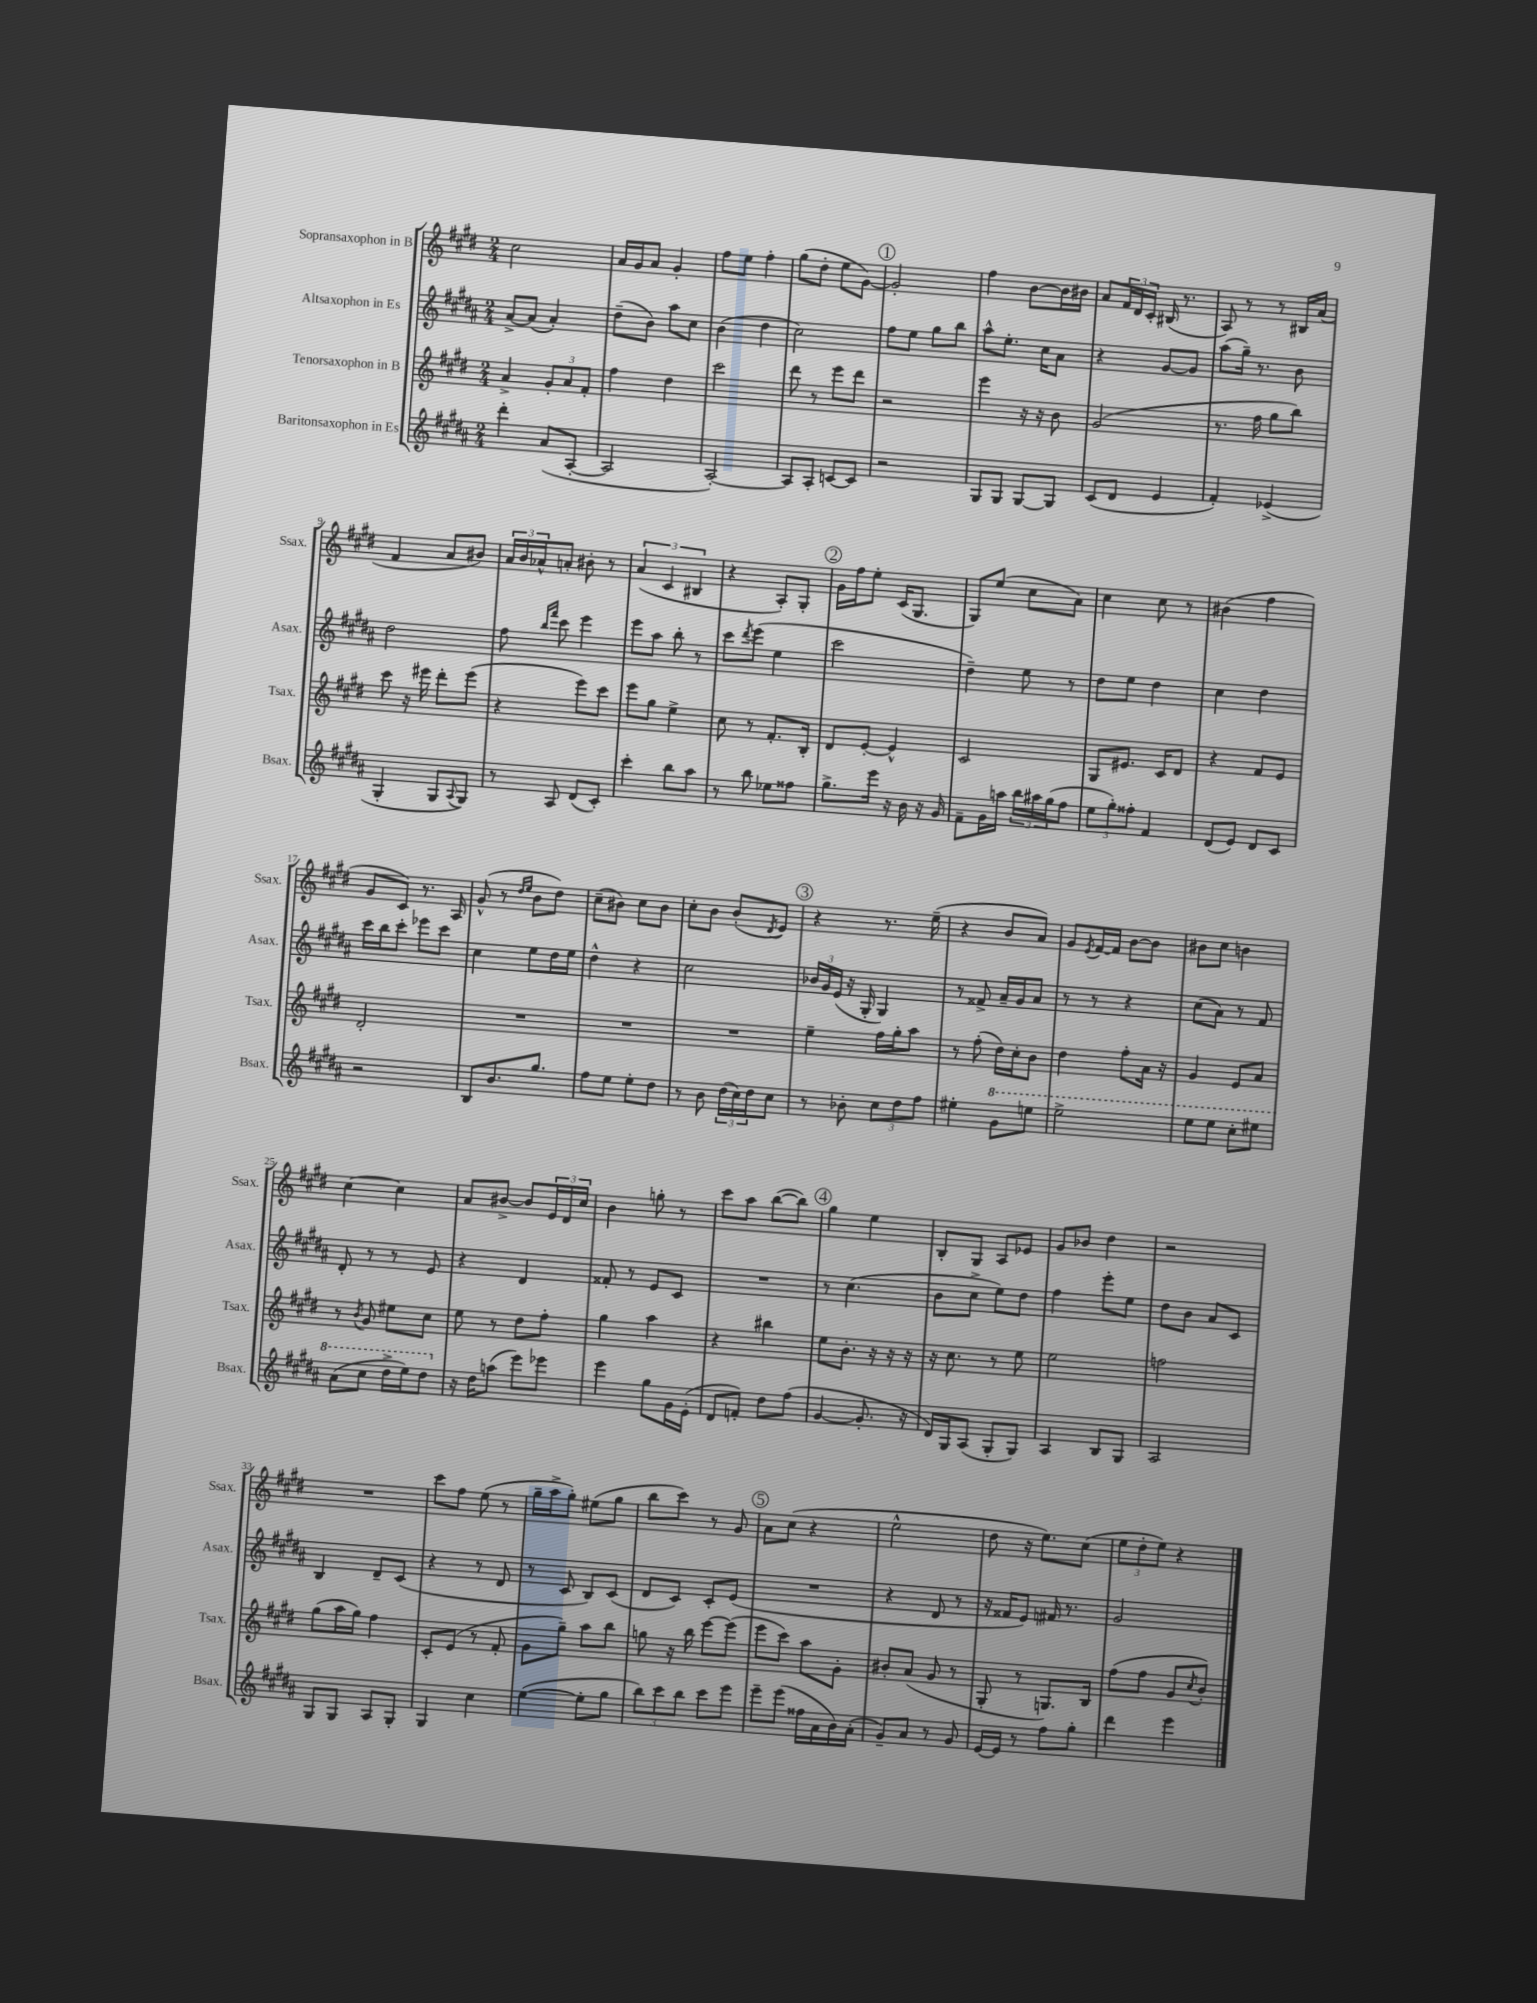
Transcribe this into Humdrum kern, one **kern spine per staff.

**kern	**kern	**kern	**kern
*staff4	*staff3	*staff2	*staff1
*clefG2	*clefG2	*clefG2	*clefG2
*k[f#c#g#d#a#]	*k[f#c#g#d#]	*k[f#c#g#d#a#]	*k[f#c#g#d#]
*M2/4	*M2/4	*M2/4	*M2/4
4ddd#'\	4a^/	[8a#^/L	2cc#\
.	.	(8a#/]J	.
(8a#/L	12g#'/L	4a#'/)	.
.	12a/	.	.
[8A#'/J	.	.	.
.	12f#'/J	.	.
=	=	=	=
2A#/]	4ff#\	(8dd#~\L	16a/LL
.	.	.	16g#/J
.	.	8b\J)	8a/J
.	4dd#\	8aa#\L	4g#'/
.	.	8cc#\J	.
=	=	=	=
[2A#'/)	2ccc#\	(4b\	8ff#\L
.	.	.	8ee\J
.	.	4dd#\	4ff#'\
=	=	=	=
8A#/]L	8ddd#\	2cc#\)	(8gg#\L
8A#'/J	8r	.	8dd#'\J
[8c/L	8eee\L	.	8ee\L
8c/]J	8ddd#\J	.	[8g#\J)
=	=	=	=
2r	2r	8ff#\L	2g#'/]
.	.	8ee\J	.
.	.	8gg#\L	.
.	.	8bb\J	.
=	=	=	=
8G#/L	4eee\	8aa#^^\L	4ff#\
8G#/J	.	8.ee'\J	.
[8G#/L	16r	.	[8b\L
.	16r	16cc#\LK	.
8G#/]J	8b\	8a#\J	16b\]L
.	.	.	16b#\JJ
=	=	=	=
(8c#/L	(2g#/	4r	8a/L
8d#/J	.	.	24f#/L
.	.	.	24d#/
.	.	.	24c#'/JJ
4e/	.	[8g#/L	(16B#/
.	.	.	8.r
.	.	8g#/]J	.
=	=	=	=
4f#'/)	8.r	(8aa#\L	8A/)
.	.	16gg#~\Jk)	8r
.	16ff#\	8.r	.
(4e-^/	8gg#\L	.	8r
.	8bb\J)	8b\	16B#/LL
.	.	.	(16a/JJ
=	=	=	=
4G#'/	8ccc#\	2dd#\	4f#/
.	16r	.	.
.	16eee#\	.	.
8G#/L	8ddd#'\L	.	8a/L
8qqA#/	.	.	.
8G#/J)	(8eee#\J	.	8b#/J)
=	=	=	=
8r	4r	8ff#\	24a/LL
.	.	.	24b/
.	.	.	24a-^^/J
.	.	16qqbb/LL	.
.	.	16qqfff#/JJ	.
8A#/	.	8ccc#\	8a'/J
(8d#/L	8eee\L)	4eee\	8b#'\
8c#'/J)	8ccc#\J	.	8r
=	=	=	=
4ccc#'\	8eee\L	8eee\L	(6a/
.	8gg#\J	8aa#\J	.
.	.	.	6c#/
8bb\L	4ee^\	8bb'\	.
.	.	.	6B#/
8aa#\J	.	8r	.
=	=	=	=
8r	8cc#\	8ccc#\L	4r
.	.	8qddd#/	.
8bb\	8r	(8eee\J	.
8ee-\L	8.f#'/L	4ee\	8A'/L)
8ff##\J	.	.	8G#'/J
.	16B'/Jk	.	.
=	=	=	=
8.gg#^\L	8d#/L	2ccc#\	16g#\LL
.	.	.	16ff#\J
.	[8e'/J	.	8ee'\J
16eee\Jk	.	.	.
16r	4e^^/]	.	(16c#/LK
16b\	.	.	8.G#/J
16r	.	.	.
16g#/	.	.	.
=	=	=	=
8f#~\L	2c#/	4dd#~\)	8G#/L)
16g#\L	.	.	(8ee/J
16aa\JJ	.	.	.
24bb\LL	.	8ee\	8cc#\L
24aa#\	.	.	.
(24gg#\J	.	.	.
8ff#\J	.	8r	8a\J)
=	=	=	=
12ee\L	8G#/L	8dd#\L	4cc#\
12gg#'\)	.	.	.
.	8.e#/J	8ee\J	.
12ff##'\J	.	.	.
4f#/	.	4dd#\	8cc#\
.	16c#/LK	.	.
.	8d#/J	.	8r
=	=	=	=
(8d#/L	4r	4cc#\	(4b#\
8e/J)	.	.	.
8d#/L	8f#/L	4dd#\	4ff#\
8c#/J	8e/J	.	.
=	=	=	=
2r	2d#'/	16ccc#\LL	8g#/L
.	.	16bb\J	.
.	.	8ccc#'\J	8c#/J)
.	.	8eee-\L	8.r
.	.	8ccc#\J	.
.	.	.	16A/
=	=	=	=
8B/L	2r	4cc#\	(8g#^^/
8.b/	.	.	8r
.	.	.	16qqdd#/LL
.	.	.	16qqee/JJ
.	.	8ee\L	8b\L
8.gg#/J	.	.	.
.	.	16dd#\L	8dd#\J)
.	.	16ee\JJ	.
=	=	=	=
8ff#\L	2r	4dd#^^\	(8cc#~\L
8ee\J	.	.	8b#\J)
8ee'\L	.	4r	8cc#\L
8dd#\J	.	.	8b#\J
=	=	=	=
8r	2r	2cc#\	8cc#'\L
8b\	.	.	8b\J
(24dd#\LL	.	.	(8b'/L
24cc#\)	.	.	.
24dd#\J	.	.	.
.	.	.	8qd#/
8cc#\J	.	.	8e/J)
=	=	=	=
8r	4ee~\	24b-/LL	4r
.	.	24g#/	.
.	.	(24e/JJ	.
8b-'\	.	16r	.
.	.	16G#'/	.
12cc#\L	16ff#\LL	4G#/)	8.r
.	16gg#'\J	.	.
12dd#\	.	.	.
.	8aa\J	.	.
12ff#\J	.	.	.
.	.	.	(16ee~\
=	=	=	=
4ee#'\	8r	8r	4r
.	(8ff#'\	8f##^/	.
8gg#\L	16dd#\LL)	16a#~/LL	8b/L
.	16cc#'\J	16g#/J	.
8eee\J	8b\J	8a#/J	8a/J)
=	=	=	=
2eee^\	4dd#\	8r	8g#/L
.	.	.	8qe/
.	.	8r	[16f#/L
.	.	.	16f#/]JJ
.	8ff#'\L	4r	[8b\L
.	16a\Jk	.	8b\]J
.	16r	.	.
=	=	=	=
8eee\L	4g#/	(8cc#\L	8b#\L
8eee\J	.	8a#\J)	8cc#\J
8ccc#'\L	8e/L	8r	4b\
8eee#\J	8a/J	8f#/	.
=	=	=	=
(8aa#\L	8r	8d#'/	[4cc#\
.	8qb/	.	.
8ccc#\J	8g#/	8r	.
16ddd#^\LL	8ee#\L	8r	4cc#\]
16eee\J)	.	.	.
8ddd#\J	8cc#\J	8e/	.
=	=	=	=
16r	8ee\	4r	8a/L
16dd#\LK	.	.	.
(8aa\J	8r	.	[8b#^/J
8eee\L)	8dd#\L	4d#/	8b#/]L
8eee-\J	8ff#'\J	.	24e/L
.	.	.	24d#/
.	.	.	24cc#/JJ
=	=	=	=
4eee\	4gg#\	8f##'/	4b\
.	.	8r	.
8gg#\L	4aa\	8e/L	8gg'\
16g#\L	.	8c#/J	8r
(16e'\JJ	.	.	.
=	=	=	=
8d#/L	4r	2r	8ccc#\L
8f'/J)	.	.	8aa\J
8dd#\L	4bb#\	.	([8bb\L
(8ff#\J	.	.	8bb\]J)
=	=	=	=
[4g#/	8ee\L	8r	4gg#\
.	8.b'\J	(4.cc#\	.
8.g#'/]	.	.	4ee\
.	16r	.	.
.	16r	.	.
16r	16r	.	.
=	=	=	=
16d#/LL)	16r	8b\L	8B'/L
16G#/J	8.cc#\	.	.
(8A#/J	.	8cc#^\J	8G#/J
8G#'/L	8r	8ee\L)	8A/L
8G#/J)	8ee\	8dd#\J	8e-/J
=	=	=	=
4A#/	2ee\	4ff#\	8g#/L
.	.	.	8b-/J
8B/L	.	8eee'\L	4dd#\
8G#/J	.	8ee\J	.
=	=	=	=
2A#/	2ff\	8dd#\L	2r
.	.	8b\J	.
.	.	8a#/L	.
.	.	8c#/J	.
=	=	=	=
8G#/L	(8gg#\L	4B/	2r
8G#/J	16aa\L	.	.
.	16gg#\JJ)	.	.
8A#/L	4ff#\	8d#~/L	.
8G#'/J	.	(8c#/J	.
=	=	=	=
4G#/	8c#'/L	4r	8ccc#\L
.	(8e/J	.	8ff#\J
4cc#\	8r	8r	(8ee\
.	8f#'/	8d#/	8r
=	=	=	=
([4ee\	8g#\L	8r	16gg#~\LL
.	.	.	16aa^\J
.	8gg#~\J)	8c#/	8gg#'\J)
8ee'\]L	8aa\L	8B/L)	(8ee#\L
8gg#\J	8bb\J	(8c#/J	8gg#\J
=	=	=	=
12bb\L)	8gg\	8d#/L	8bb\L
12ccc#\	.	.	.
.	16r	8c#/J)	8ccc#\J)
12bb\J	.	.	.
.	16bb\	.	.
8ccc#\L	[8eee\L	8c#'/L	8r
8eee\J	(8eee\]J	(8e/J	8g#/
=	=	=	=
8eee~\L	8eee\L	2r	8a\L
(8eee\J	8ccc#\J)	.	(8cc#\J
16ff##\LL	8aa\L	.	4r
16a#\	.	.	.
16b\)	8g#'\J	.	.
(16a#'\JJ	.	.	.
=	=	=	=
8g#~/L)	8b#'/L	4r	2ee^^\
8a#/J	(8a/J	.	.
8r	8g#/	8d#/	.
8g#/	8r	8r	.
=	=	=	=
[16e/LL	8G#'/	16r	8dd#\
16e/]JJ	.	16f##/LK	.
8r	8r	8e/J)	16r
.	.	.	8.ee\L)
8ff#\L	8.G/L)	16f#/	.
.	.	8.r	.
8gg#'\J	.	.	(8cc#\J
.	16B/Jk	.	.
=	=	=	=
4ddd#\	(8ff#\L	2g#/	12ee\L
.	.	.	12dd#'\
.	8ff#\J	.	.
.	.	.	12ee\J)
4eee\	8g#/L	.	4r
.	8qcc#/	.	.
.	8b'/J)	.	.
==	==	==	==
*-	*-	*-	*-
